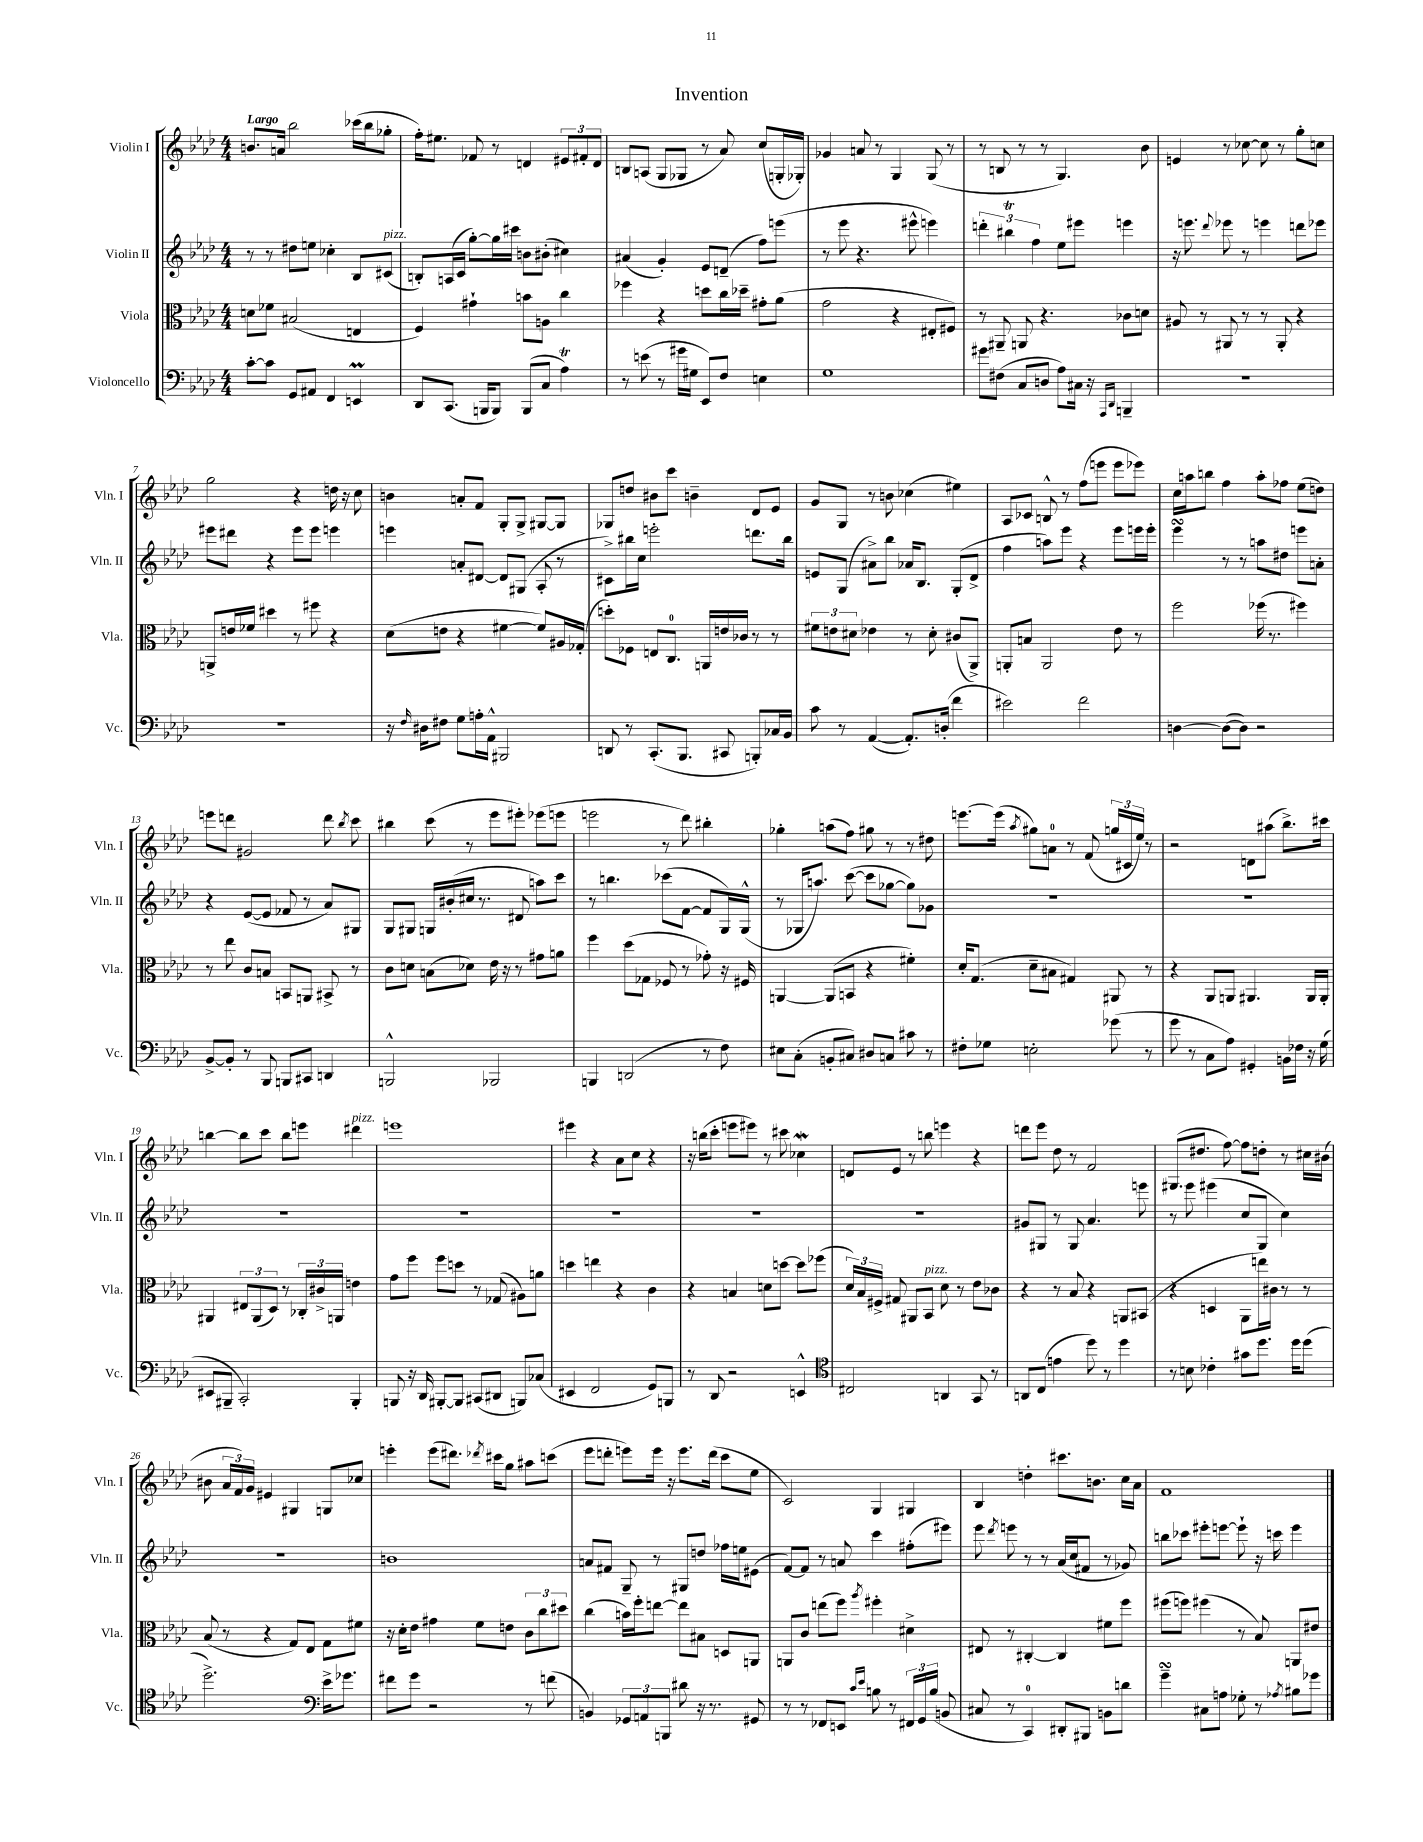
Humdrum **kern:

**kern	**kern	**kern	**kern
*staff4	*staff3	*staff2	*staff1
*clefF4	*clefC3	*clefG2	*clefG2
*k[b-e-a-d-]	*k[b-e-a-d-]	*k[b-e-a-d-]	*k[b-e-a-d-]
*M4/4	*M4/4	*M4/4	*M4/4
[8c'\L	8d\L	8r	8.b/L
8c\]J	8f-\J	8r	.
.	.	.	16a/Jk
8GG/L	(2B#/	8dd#\L	2bb-\
8AA#/J	.	8ee\J	.
4FF/	.	4cc-'\	.
4EE/	4E/	8B-/L	(16ccc-\LL
.	.	.	16bb-\J
.	.	(8c#/J	8gg-'\J
=	=	=	=
8DD-/L	4F/)	8B'/L)	16ff'\LK)
.	.	.	8.ee#\J
(8.CC/J	.	(16A/L	.
.	.	16c/JJ	.
.	4g#`\	[8gg'\L)	8f-/
16BBB/LK	.	.	.
8BBB/J)	.	16gg\]L	8r
.	.	16ccc#\JJ	.
(8BBB/L	8b\L	8b\L	4d/
8C/J	8A\J	(8b#'\J	.
4A-\)	4cc\	4cc#\)	12e#/L
.	.	.	12f#'/
.	.	.	12d/J
=	=	=	=
8r	4ff-\	(4a#/	8B/L
(8e\	.	.	(8A/J
8r	4r	4g'/)	8G/L
16g#\LL	.	.	8G-/J
16G#\JJ	.	.	.
8EE-/L)	8dd\L	8e-/L	8r
8F/J	16cc\L	(8d~/J	8a-/)
.	16dd-~\JJ	.	.
4E\	8g#'\L	8ff\L)	(8cc/L
.	(8a-\J	(8eee\J	16G'/L
.	.	.	16G-'/JJ)
=	=	=	=
1G	2g\	8r	4g-/
.	.	8eee-\	.
.	.	4.r	8a/
.	.	.	8r
.	4r	.	4G/
.	.	8eee#^^\	.
.	8E#'/L	4eee\)	(8G/
.	8F#/J)	.	8r
=	=	=	=
8g#\L	8r	6ddd'\	8r
(8F#\J	8AA#~/	.	8B/
.	.	6bb#\	.
8C/L	8AA/	.	8r
.	.	6ff\	.
8D/J	4.r	.	8r
8A-\L)	.	8ee-\L	4.G/)
16C#\Jk	.	8eee#\J	.
16r	.	.	.
16qqAAA-/LL	.	.	.
16qqDD-/JJ	.	.	.
4BBB~/	8c-\L	4eee\	.
.	8d\J	.	8b-\
=	=	=	=
1r	8A#/	16r	4e/
.	.	8.eee\	.
.	8r	.	.
.	.	8qqddd-/	.
.	8AA#/	8eee-\	8r
.	8r	8r	[8cc-\
.	8r	4eee\	8cc-\]
.	8AA#'/	.	8r
.	4r	8ddd\L	8gg'\L
.	.	8eee-\J	8cc\J
=	=	=	=
1r	8AA^/L	8eee#\L	2gg\
.	16e/L	8ddd#\J	.
.	16f-/JJ	.	.
.	4dd#\	4r	.
.	8r	8eee#\L	4r
.	8ff#\	8eee#\J	.
.	4r	4eee\	16dd\
.	.	.	16r
.	.	.	8cc\
=	=	=	=
16r	(8d-\L	4eee\	4b\
16qqF/	.	.	.
16D#\LK	.	.	.
8F#\J	8e\J	.	.
8G\L	4r	8a'/L	8a'/L
16A'\L	.	[8d#/J	8f/J
16AA-^^\JJ	.	.	.
2BBB#/	[4f#\	8d#/]L	8G'/L
.	.	(8G#/J	8G^/J
.	8f#/]L)	8A-'/	[8G#/L
.	16A#/L	8r	8G#/]J
.	(16G-'/JJ	.	.
=	=	=	=
8DD/	8dd'\L)	8c#^\L)	8G-/L
8r	8F-\J	16bb#\L	8dd/J
.	.	16cc\JJ	.
(8.CC'/L	8E/L	2eee'\	8b#\L
.	8.C/J	.	8ccc\J
8.BBB-/J	.	.	.
.	.	.	4b~\
.	16AA/LL	.	.
8CC#/	16e/	.	.
.	16c-/JJ	.	.
8BBB'/L)	8r	8.ddd\L	8d-/L
16C-/L	8r	.	8e-/J
16BB-/JJ	.	16bb#\Jk	.
=	=	=	=
8c\	12f#\L	8e/L	8g/L
.	12e\	.	.
8r	.	(8G/J	8G/J
.	12d#\J	.	.
([4AA-/	4e-\	8a#^\L)	8r
.	.	8bb-\J	8b\
8.AA-'/]L)	8r	16a-/LK	(4cc-\
.	.	8.B-/J	.
.	8d#'\	.	.
(16D'/Jk	.	.	.
4f\	(8c#/L	(8G'/L	4ee#\)
.	8AA-^/J)	8d-^/J	.
=	=	=	=
2e#\)	8AA'/L	4ff\	8A-/L
.	8B/J	.	8c-/J
.	2AA/	8aa\L)	8B^^/
.	.	8eee-\J	8r
2f\	.	4r	(8ff\L
.	.	.	8eee\J
.	8e-\	8eee-\L	8eee\L
.	8r	16eee\L	8eee-\J)
.	.	16eee'\JJ	.
=	=	=	=
[4D\	2ff\	4eee-\	16cc\LL
.	.	.	16aa\J
.	.	.	8bb\J
(8D\_L	.	8r	4ff\
8D\]J)	.	8r	.
2r	(16ff-\	8aa\L	8aa'\L
.	8.r	.	.
.	.	8dd#\J	8ff-\J
.	4ff#\)	8eee\L	(8ee-\L
.	.	8a'\J	8dd\J)
=	=	=	=
[8BB-^/L	8r	4r	8eee\L
8BB-'/]J	8ee-\	.	8ddd\J
8r	8c/L	([8e-/L	2g#/
8BBB-/	8B/J	8e-/]J	.
8BBB/L	8BB/L	8f-/	.
8CC#/J	8AA/J	8r	.
4DD/	8BB#^/	8a-/L)	8ddd\
.	.	.	8qbb-/
.	8r	8G#/J	8ccc\
=	=	=	=
2BBB^^/	8c\L	8G/L	4bb#\
.	8d\J	8G#/J	.
.	(8B\L	16G/LL	(8ccc\
.	.	(16b#'/	.
.	8d-\J)	16cc#/JJ	8r
.	.	8.r	.
2BBB-/	16e-\	.	8eee-\L
.	16r	.	.
.	8r	8d#/	8eee#'\J)
.	8g#\L	8aa\L)	(8eee-\L
.	8a\J	8ccc\J	8eee\J
=	=	=	=
4BBB/	4ff\	8r	2eee\
.	.	4.bb\	.
(2DD/	(8dd-\L	.	.
.	8G-\J	.	.
.	8F-/	(8ccc-\L	8r
.	8r	[8f\J	8ddd-\)
8r	8g-'\)	8f/]L	4bb#'\
8F\)	16r	16G/L)	.
.	16F#/	(16G^^/JJ	.
=	=	=	=
8E#\L	[4AA/	8r	4gg-'\
(8C'\J	.	16G-/LK	.
.	.	8.aa/J)	.
8BB'/L	(8AA/]L	.	(8aa\L
8C#/J)	8BB/J	([8ccc\	8ff\J)
8D#/L	4r	8ccc\]L	8gg#\
8C/J	.	[8gg-\J	8r
8c#\	4f#'\)	8gg-\]L)	8r
8r	.	8g-\J	8dd#\
=	=	=	=
8F#'\L	16d-'/LK	1r	[8.eee\L
.	(8.G/J	.	.
8G-\J	.	.	.
.	.	.	(16eee\]Jk
.	.	.	8qaa-/
2E'\	8d-~\L	.	8gg#\L)
.	8B#\J	.	8a\J
.	4G#/)	.	8r
.	.	.	(8f/
(8g-\	8AA#/	.	24gg/LL
.	.	.	24c#/
.	.	.	24ee-/JJ)
8r	8r	.	8r
=	=	=	=
8g\	4r	1r	2r
8r	.	.	.
8C\L	8AA-/L	.	.
8A-\J)	8AA/J	.	.
4GG#'/	4.AA#/	.	8d\L
.	.	.	(8aa#\J
16BB\LL	.	.	8.bb-^\L)
16F-\JJ	.	.	.
16r	16AA#/LL	.	.
(16G\	16AA#'/JJ	.	16ccc#\Jk
=	=	=	=
8EE#/L	4AA#/	1r	[4bb\
8BBB#~/J	.	.	.
2CC'/)	12E#/L	.	8bb\]L
.	(12AA#/	.	.
.	.	.	8ccc\J
.	12D-/J)	.	.
.	8r	.	8bb\L
.	24C-'/LL	.	8eee\J
.	24c#^/	.	.
.	24AA/JJ	.	.
4BBB#'/	4e\	.	4ddd#\
=	=	=	=
8BBB/	8g\L	1r	1eee
16r	8ff\J	.	.
16DD-/	.	.	.
[8BBB#'/L	8ff\L	.	.
8BBB#/]J	8dd\J	.	.
(8CC#/L	8r	.	.
8DD#/J	(8G-/	.	.
8BBB/L)	8A#\L)	.	.
(8C-/J	8a\J	.	.
=	=	=	=
4EE#/	4dd\	1r	4eee#\
2FF/	4ee\	.	4r
.	4r	.	8a-\L
.	.	.	8cc\J
8GG/L)	4c\	.	4r
8BBB/J	.	.	.
=	=	=	=
8r	4r	1r	16r
.	.	.	(16bb\LK
8DD-/	.	.	8ccc'\J
2r	4B/	.	8eee\L
.	.	.	8eee#\J)
.	8d\L	.	8r
.	[8dd\J	.	8ccc#\
4EE^^/	8dd\]L	.	4cc-\
.	(8ff-\J	.	.
=	=	=	=
*clefC4	*	*	*
2C#/	24d-/LL)	1r	8d/L
.	24B-/	.	.
.	24F#^/JJ	.	.
.	8G#/	.	8e-/J
.	8AA#/L	.	8r
.	8BB-/J	.	8bb\
4AA/	8d-\	.	4eee\
.	8r	.	.
8GG/	8e-\L	.	4r
8r	8c-\J	.	.
=	=	=	=
8AA/L	4r	8g#/L	8ddd\L
(8C/J	.	8G#/J	8eee-\J
4e\	8r	8r	8dd-\
.	8B-/	8G#/	8r
8dd-\)	4r	4.a-/	2f/
8r	.	.	.
4dd-\	8AA/L	.	.
.	(8BB#/J	8eee\	.
=	=	=	=
8r	4r	8r	(8.G#/L
8B\	.	8eee-\	.
.	.	.	8.dd#/J
4c-'\	4D/	(4eee#\	.
.	.	.	[8ff\)
8g#\L	8AA-\L	8cc/L	8ff\]L
8.dd-\J	16ee\L)	8G/J	8dd'\J
.	16c#\JJ	.	.
.	8r	4cc\)	8r
16dd-\LK	.	.	.
(8dd-\J	8r	.	16cc#\LL
.	.	.	(16b#\JJ
=	=	=	=
2.dd-^\)	(8B-/	1r	8b#\
.	8r	.	24a-/LL
.	.	.	24f/)
.	.	.	24g/JJ
.	4r	.	4e#/
.	8G/L)	.	4G#/
.	8E-/J	.	.
*clefF4	*	*	*
16e-^\LK	8G\L	.	8G/L
8.g-\J	.	.	.
.	8f#\J	.	8cc-/J
=	=	=	=
8f#\L	16r	1b	4eee'\
.	16d-'\LK	.	.
8g\J	8e-\J	.	.
2r	4g#\	.	(8eee\L
.	.	.	8.ddd#\J)
.	8f\L	.	.
.	.	.	8qddd-/
.	.	.	16ccc#\LK
.	8e\J	.	8gg\J
8r	12c\L	.	8aa#\L
.	12cc\	.	.
(8f\	.	.	(8ccc\J
.	12dd#\J	.	.
=	=	=	=
4BB/)	(4cc\	8a/L	8eee-\L
.	.	8f#/J	8ddd'\J
12GG-/L	16b\LL)	8G~/	8eee\L)
.	16ff'\J	.	.
12AA/	.	.	.
.	[8ee\J	8r	16eee\Jk
12BBB/J	.	.	.
.	.	.	16r
8d#\	8ee\]L	8G#/L	8.eee\L
16r	8B#\J	8dd/J	.
8.r	.	.	(16ddd\Jk
.	8D/L	16ff-\LL	8ccc\L
.	.	16ee\J	.
8GG#/	8AA/J	(8e#\J	8ee-\J
=	=	=	=
8r	8AA/L	[8f/L)	2c/)
8r	8c/J	8f/]J	.
8FF-/L	(8ee\L	8r	.
8EE/J	8ff\J)	8a/	.
16qqc/LL	.	.	.
16qqe-/JJ	8qaa-/	.	.
8B\	4ff#'\	4ccc\	4G/
8r	.	.	.
24FF#/LL	4d#^\	(8ff#'\L	4G#/
24GG/	.	.	.
(24B/JJ	.	.	.
8BB/	.	8eee#\J)	.
=	=	=	=
8C#/	8E#/	8eee-\	4B-/
.	.	8qddd-/	.
8r	8r	8eee\	.
4CC/)	[4C#'/	8r	4dd'\
.	.	8r	.
8DD#'/L	4C#/]	(16a-/LL	8.ccc#\L
.	.	16cc/J	.
8BBB#/J	.	8f#/J	.
.	.	.	8.b\J
8BB\L	8f#\L	8r	.
8d\J	8ff\J	8g-/)	16cc\LL
.	.	.	16a-\JJ
=	=	=	=
4g~\	(8ff#\L	8bb\L	1f
.	8ff\J)	8ccc-\J	.
8C#\L	(4ff#\	8eee#'\L	.
8A\J	.	[8eee\J	.
8G-'\	8r	8eee`\]	.
8r	8B-/)	16r	.
.	.	16ccc\	.
8qA-/	.	.	.
8B#\L	8AA/L	4eee\	.
8g-\J	8e#/J	.	.
==	==	==	==
*-	*-	*-	*-
